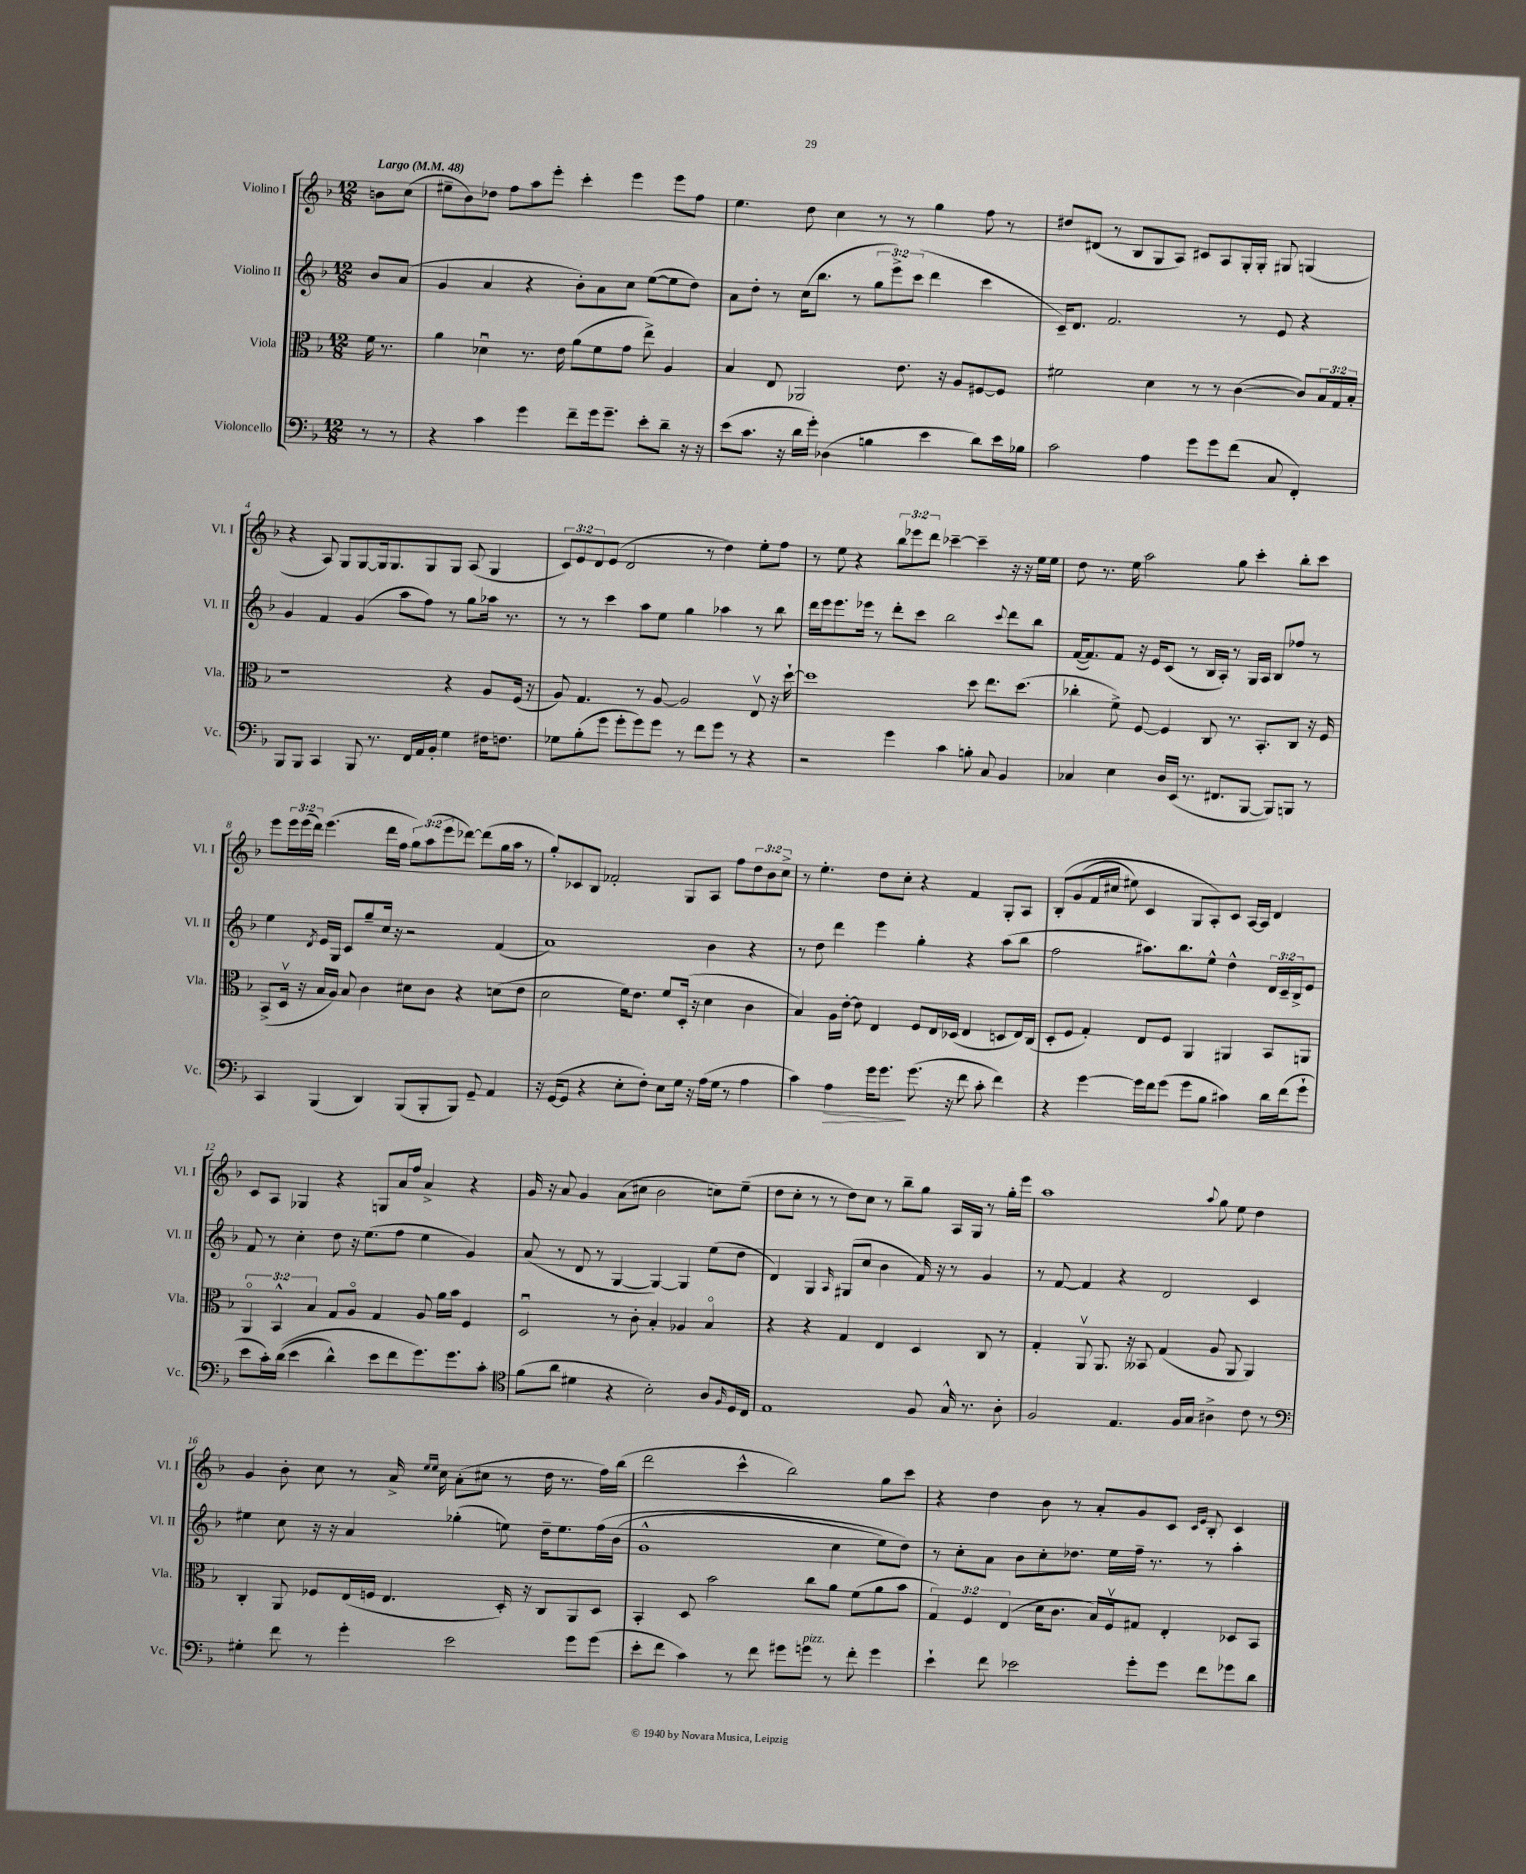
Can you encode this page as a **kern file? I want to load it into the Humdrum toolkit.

**kern	**dynam	**kern	**kern	**kern
*part4	*part4	*part3	*part2	*part1
*staff4	*staff4	*staff3	*staff2	*staff1
*I"Violoncello	*	*I"Viola	*I"Violino II	*I"Violino I
*I'Vc.	*	*I'Vla.	*I'Vl. II	*I'Vl. I
*clefF4	*	*clefC3	*clefG2	*clefG2
*k[b-]	*	*k[b-]	*k[b-]	*k[b-]
*M12/8	*	*M12/8	*M12/8	*M12/8
*MM48	*	*MM48	*MM48	*MM48
=	=	=	=	=
!	!	!	!	!LO:TX:a:B:t=Largo
8r	.	16f\	8b-/L	8bn\L
.	.	8.r	.	.
8r	.	.	(8a/J	(8cc\J
=1	=1	=1	=1	=1
4r	.	4a\	4g/	8ee#X~\L
.	.	.	.	8b-\)
4c\	.	4d-Xu\	4a/	8dd-X\J
.	.	.	.	8ff\L
4g\	.	8.r	4r	8aa\
.	.	.	.	8eee'\J
.	.	16e\	.	.
8f~\L	.	(8a\L	8b-'\L)	4ccc'\
16g\k	.	8f\	8a\	.
8.g~\J	.	.	.	.
.	.	8g\J	8cc\J	4eee\
8e'\L	.	8ee^\)	([8ee\L	.
8d~\J	.	4A/	8ee\]	8eee\L
16r	.	.	8dd\J)	8ff\J
16r	.	.	.	.
=2	=2	=2	=2	=2
(8e\L	.	4B-/	8a\L	4.ee\
8.c\J	.	.	8dd'\J	.
.	.	8E/	8r	.
16r	.	.	.	.
16d\LL	.	2AA-X/	(16cc\KL	8dd\
16g'\JJ)	.	.	8.bb-\J	.
(4D-X\	.	.	.	4cc\
.	.	.	8r	.
4Bn\	.	.	12gg\L	8r
.	.	.	12eee^\)	.
.	.	8.e\	.	8r
.	.	.	(12ccc\J	.
4e\	.	.	4ddd\	4gg\
.	.	16r	.	.
.	.	8A/L	.	.
8d\L)	.	[8F#X/	4ccc\	8ff\
16e\L	.	8F#/J]	.	8r
16B-X\JJ	.	.	.	.
=3	=3	=3	=3	=3
2c\	.	2f#X\	16c~/KL)	8dd#X/L
.	.	.	8.d/J	.
.	.	.	.	(8d#X/J
.	.	.	2.f/	8r
.	.	.	.	8B-/L
4A\	.	4d\	.	8G/
.	.	.	.	8A/J)
8g\L	.	8r	.	8c#X/L
8g\	.	8r	.	8A/
(8f\J	.	([4c\	8r	16G'/L
.	.	.	.	16G'/JJ
8C/	.	.	8e/	8G#X/
4FF'/)	.	8c/L])	4r	(4Gn/
.	.	24B-/L	.	.
.	.	24G/	.	.
.	.	24B-'/JJ	.	.
!!LO:LB:g=z
=4	=4	=4	=4	=4
8BBB-/L	.	1r	4g/	4r
8BBB-/J	.	.	.	.
4CC/	.	.	4f/	8A/)
.	.	.	.	8G/L
8BBB-/	.	.	(4g/	[8G/
8.r	.	.	.	16G/k]
.	.	.	.	8.G/
.	.	.	8aa\L	.
16FF/LL	.	.	.	.
16AA/	.	.	8ff\J)	8G/
16BB-'/JJ	.	.	.	.
4G\	.	4r	8r	8G/J
.	.	.	8gg\L	(8A/
16F#X\KL	.	8A/L	16aa-X\Jk	4G/
8.Fn\J	.	.	8.r	.
.	.	(16F/Jk	.	.
.	.	16r	.	.
=5	=5	=5	=5	=5
8G-X\L	.	8A/)	8r	12c/L)
.	.	.	.	12e/
(8B-'\	.	4.G/	8r	.
.	.	.	.	12d/
8g\J	.	.	4ccc\	(8e/J
8g'\L	.	.	.	2d/
8g\)	.	8r	8aa\L	.
8g\J	.	[8A/	8ee\J	.
8r	.	2A/]	4gg\	.
8f\L	.	.	.	8r
8g\J	.	.	4aa-X\	4dd\)
8r	.	.	.	.
4r	.	8Ev/	8r	8ee'\L
.	.	16r	8bb-\	8ff\J
.	.	[16dd`\	.	.
=6	=6	=6	=6	=6
2r	.	1dd]	16ddd\LL	8r
.	.	.	16eee\J	.
.	.	.	8.eee\	8ee\
.	.	.	.	4r
.	.	.	16eee-X\Jk	.
.	.	.	8r	.
4g\	.	.	8ddd'\L	12bb-\L
.	.	.	.	12eee-X\
.	.	.	8ccc\J	.
.	.	.	.	12ddd\J
4c\	.	.	2bb-\	[4ccc-X~\
8Bn'\	.	8dd\	.	4ccc-~\]
8C/	.	8.ee\L	.	.
.	.	.	8qqccc/	.
4BB-/	.	.	8ddd\L	16r
.	.	(8.dd\J	.	16r
.	.	.	8bb-\J	16ee\LL
.	.	.	.	16ee\JJ
=7	=7	=7	=7	=7
4C-X/	.	4cc-X'\	([16f/KL	8dd\
.	.	.	8.f/])	.
.	.	.	.	8.r
4E\	.	8f^\)	8f/J	.
.	.	.	.	16ee\
.	.	[8F/	16r	2aa\
.	.	.	16e/KL	.
16D/LL	.	4F/]	(8c/J	.
(16EE/JJ	.	.	.	.
8.r	.	.	8r	.
.	.	8C/	16B-/LL	.
8.FF#X/L	.	.	16A'/JJ)	.
.	.	8.r	8r	8gg\
[8BBB-/J	.	.	16G/LL	4ccc'\
.	.	8.BB-'/L	16A/JJ	.
8BBB-/L])	.	.	8B-/L	.
8BBBn/J	.	8C/J	8ff-X/J	8bb-'\L
8r	.	16r	8r	8ccc\J
.	.	16F/	.	.
!!LO:LB:g=z
=8	=8	=8	=8	=8
4CC/	.	(8BB-^/L	4ee\	8eee\L
.	.	16Dv/Jk	.	24eee\L
.	.	.	.	(24eee\
.	.	16r	.	.
.	.	.	.	24ddd\JJ)
.	.	.	8qd/	.
(4BBB-/	.	16B-/LL	16e/LL	(4.eee\
.	.	16A/JJ)	16G/JJ	.
.	.	8B-/	8c/L	.
4DD/)	.	4c\	8gg~/	.
.	.	.	16cc/Jk	16ddd\LL
.	.	.	16r	16ff\JJ
(8BBB-/L	.	8d#X\L	2r	12gg\L)
.	.	.	.	(12aa\
8BBB-'/	.	8c\J	.	.
.	.	.	.	12eee\
8BBB-/J)	.	4r	.	[8ddd-X\J)
8GG~/	.	.	.	(8ddd-\L]
4AA/	.	(8dn\L	(4f/	16gg\L
.	.	.	.	16aa\JJ
.	.	8e\J	.	8r
=9	=9	=9	=9	=9
16r	.	2d\	1a)	8gg'/L)
([16GG/KL	.	.	.	.
8GG/J]	.	.	.	8c-X/
4r	.	.	.	8B-/J
.	.	.	.	2f-X'/
8E'\L	.	16f\KL)	.	.
.	.	8.e\J	.	.
8F'\J)	.	.	.	.
8E\L	.	8f/L	.	.
16G\Jk	.	(16D'/Jk	.	8G/L
16r	.	16r	.	.
(16A\LL	.	4d\	4b-\	8A/J
16G\JJ	.	.	.	.
8r	.	.	.	8ff\L
4A\	.	4c\	4r	12dd\
.	.	.	.	12b-\
.	.	.	.	12cc^\J
=10	=10	=10	=10	=10
4c\)	.	4B-/)	8r	8r
.	.	.	8dd\	4.ee'\
!	!LO:HP:b	!	!	!
4A\	>	16A\LL	4ddd\	.
.	.	[16e'\JJ	.	.
.	.	8e\]	.	.
16g\KL	.	4E/	4eee\	8dd\L
8.g\J	.	.	.	.
.	.	.	.	8cc'\J
(8.g\	]	8F/L	4gg'\	4r
.	.	16E/L	.	.
16r	.	(16D-X/JJ	.	.
8f\	.	4E/	4r	4f/
8c'\	.	.	.	.
4f\)	.	8Dn/L	(8aa\L	8G'/L
.	.	16E/L)	8bb-\J	8A/J
.	.	(16C/JJ	.	.
=11	=11	=11	=11	=11
4r	.	8D'/L	2ff\	(8B-'/L
.	.	8F/J	.	(8g/
[4g\	.	4G'/)	.	16f/L
.	.	.	.	16cc#X/JJ
.	.	.	.	8ee#X\)
16g\LL]	.	8E/L	8.aa#X\L)	4c/
16f\J	.	.	.	.
(8g\J	.	8F/J	.	.
.	.	.	8.bb-\	.
8g\L	.	4AA/	.	8G/L
8B-\J	.	.	8ee^^\J	8A'/)
4c#X\)	.	4AA#X/	4dd^^\	8c/J
.	.	.	.	[16A/LL
.	.	.	.	16A/JJ]
16d\LL	.	8BB-/L	24d/LL	4d/
.	.	.	24c~/	.
(16f\J	.	.	.	.
.	.	.	24B-^/J	.
8g`\J	.	8AAn/J	8e/J	.
!!LO:LB:g=z
=12	=12	=12	=12	=12
8e\L	.	6AA/	8f/	8c/L
16c'\L)	.	.	8r	8A/J
.	.	6BB-^^/	.	.
((16d\JJ	.	.	.	.
4e\	.	.	4cc'\	4G-X/
.	.	6B-/	.	.
4d^^\)	.	8G/L	8dd\	4r
.	.	8A/J	16r	.
.	.	.	(8.ee\L	.
8e\L	.	4G/	.	8Gn/L
8f\	.	.	8ff\J	16a/L
.	.	.	.	16ff/JJ
8.g\)	.	8A/	4ee\	4a^/
.	.	16a\LL	.	.
8.g\	.	16b-\JJ	.	.
.	.	4F/	4g/)	4r
8c'\J	.	.	.	.
=13	=13	=13	=13	=13
*clefC4	*	*	*	*
(8f\L	.	2Du/	(8a/	16g/
.	.	.	.	16r
8a\J	.	.	8r	8a/
4d#X\	.	.	8d/	4g/
.	.	.	8r	.
4r	.	8r	[4G/	(8a\L
.	.	8c'\	.	8cc#X\J
2B-'\)	.	4B-'/	4G/_)	2b-\
.	.	4A-X/	4G/]	.
8A/L	.	4B-/	(8ee\L	8ccn\L)
16qqF/	.	.	.	.
16D/L	.	.	8dd\J	(8ee~\J
16C/JJ	.	.	.	.
=14	=14	=14	=14	=14
1E	.	4r	4d/)	8dd\L
.	.	.	.	8cc'\J
.	.	4r	4G/	8r
.	.	.	.	8r
.	.	.	16qqA/	.
.	.	4G/	(8G#X/L	8dd\L)
.	.	.	8cc/J	8cc\J
.	.	4E/	4b-\	8r
.	.	.	.	8bb-~\L
8F/	.	4D/	16f/)	8gg\J
.	.	.	16r	.
16G^^/	.	.	8r	16A/LL
8.r	.	.	.	16G/JJ
.	.	8C/	4g/	8r
8A'\	.	8r	.	16gg'\LL
.	.	.	.	16eee\JJ
=15	=15	=15	=15	=15
2F/	.	4G'/	8r	1aa
.	.	.	[8f/	.
.	.	8AAv/	4f/]	.
.	.	8.AA/	.	.
4.E/	.	.	4r	.
.	.	16r	.	.
.	.	8BB--X/	.	.
.	.	(4G/	2d/	.
16F/LL	.	.	.	.
16G/JJ	.	.	.	.
.	.	.	.	8qqaa/
4A#X^\	.	8A/	.	8gg\
.	.	8AA/	.	8ee\
8c\	.	4AA/)	4c/	4dd\
8r	.	.	.	.
!!LO:LB:g=z
=16	=16	=16	=16	=16
*clefF4	*	*	*	*
4G#X'\	.	4C'/	4ee#X\	4g/
8f\	.	8AA/	8cc\	8b-'\
8r	.	8F-X/L	16r	8cc\
.	.	.	16r	.
4g'\	.	(16E/L	4a/	8r
.	.	16Fn/JJ	.	.
.	.	4.E/	.	16a^/
.	.	.	.	16qqee/LL
.	.	.	.	16qqee/JJ
.	.	.	.	16cc\
2e\	.	.	(4gg-X'\	(8a'\L
.	.	.	.	8cc#X\J
.	.	16D'/)	8een\)	8r
.	.	16r	.	.
.	.	8C/L	16dd~\KL	16dd\
.	.	.	8.ee\	8.r
8g\L	.	8AA/	.	.
(8g\J	.	8D/J	(16ff\L	16ff\LL)
.	.	.	(16b-\JJ	(16bb-\JJ
=17	=17	=17	=17	=17
8e'\L	.	4BB-'/	1g^^	2ddd\
8f\J	.	.	.	.
4c\)	.	8D/	.	.
.	.	2b-\	.	.
8r	.	.	.	4ccc^^\
8f\	.	.	.	.
8g#X\L	.	.	.	2bb-\)
!LO:TX:a:i:t=pizz.	!	!	!	!
8gn\J	.	8cc\L	.	.
8r	.	8a\J	4cc\	.
8f'\	.	(8f\L	.	.
4g\	.	8a\	8ee\L)	8gg\L
.	.	8b-\J	8dd\J)	8ccc\J
=18	=18	=18	=18	=18
4e`\	.	6G/)	8r	4r
.	.	.	8cc'\L	.
.	.	6F/	.	.
8f\	.	.	8a\J	4dd\
.	.	(6E/	.	.
2e-X\	.	.	8b-\L	.
.	.	16d\KL	8cc'\	8b-\
.	.	8.c\J	.	.
.	.	.	8.dd-X\J	8r
.	.	16B-/LL)	.	8a'/L
.	.	16Fv/J	16ee\LL	.
8g'\L	.	8G#X/J	16ff~\JJ	8g/
.	.	.	8.r	.
8g\J	.	4E'/	.	8c/J
.	.	.	.	16qqc/LL
.	.	.	.	16qqe/JJ
8f\L	.	.	8r	8B-'/
8g-X\	.	8D-X/L	4aa'\	4c/
8d\J	.	8BB-/J	.	.
==	==	==	==	==
*-	*-	*-	*-	*-
